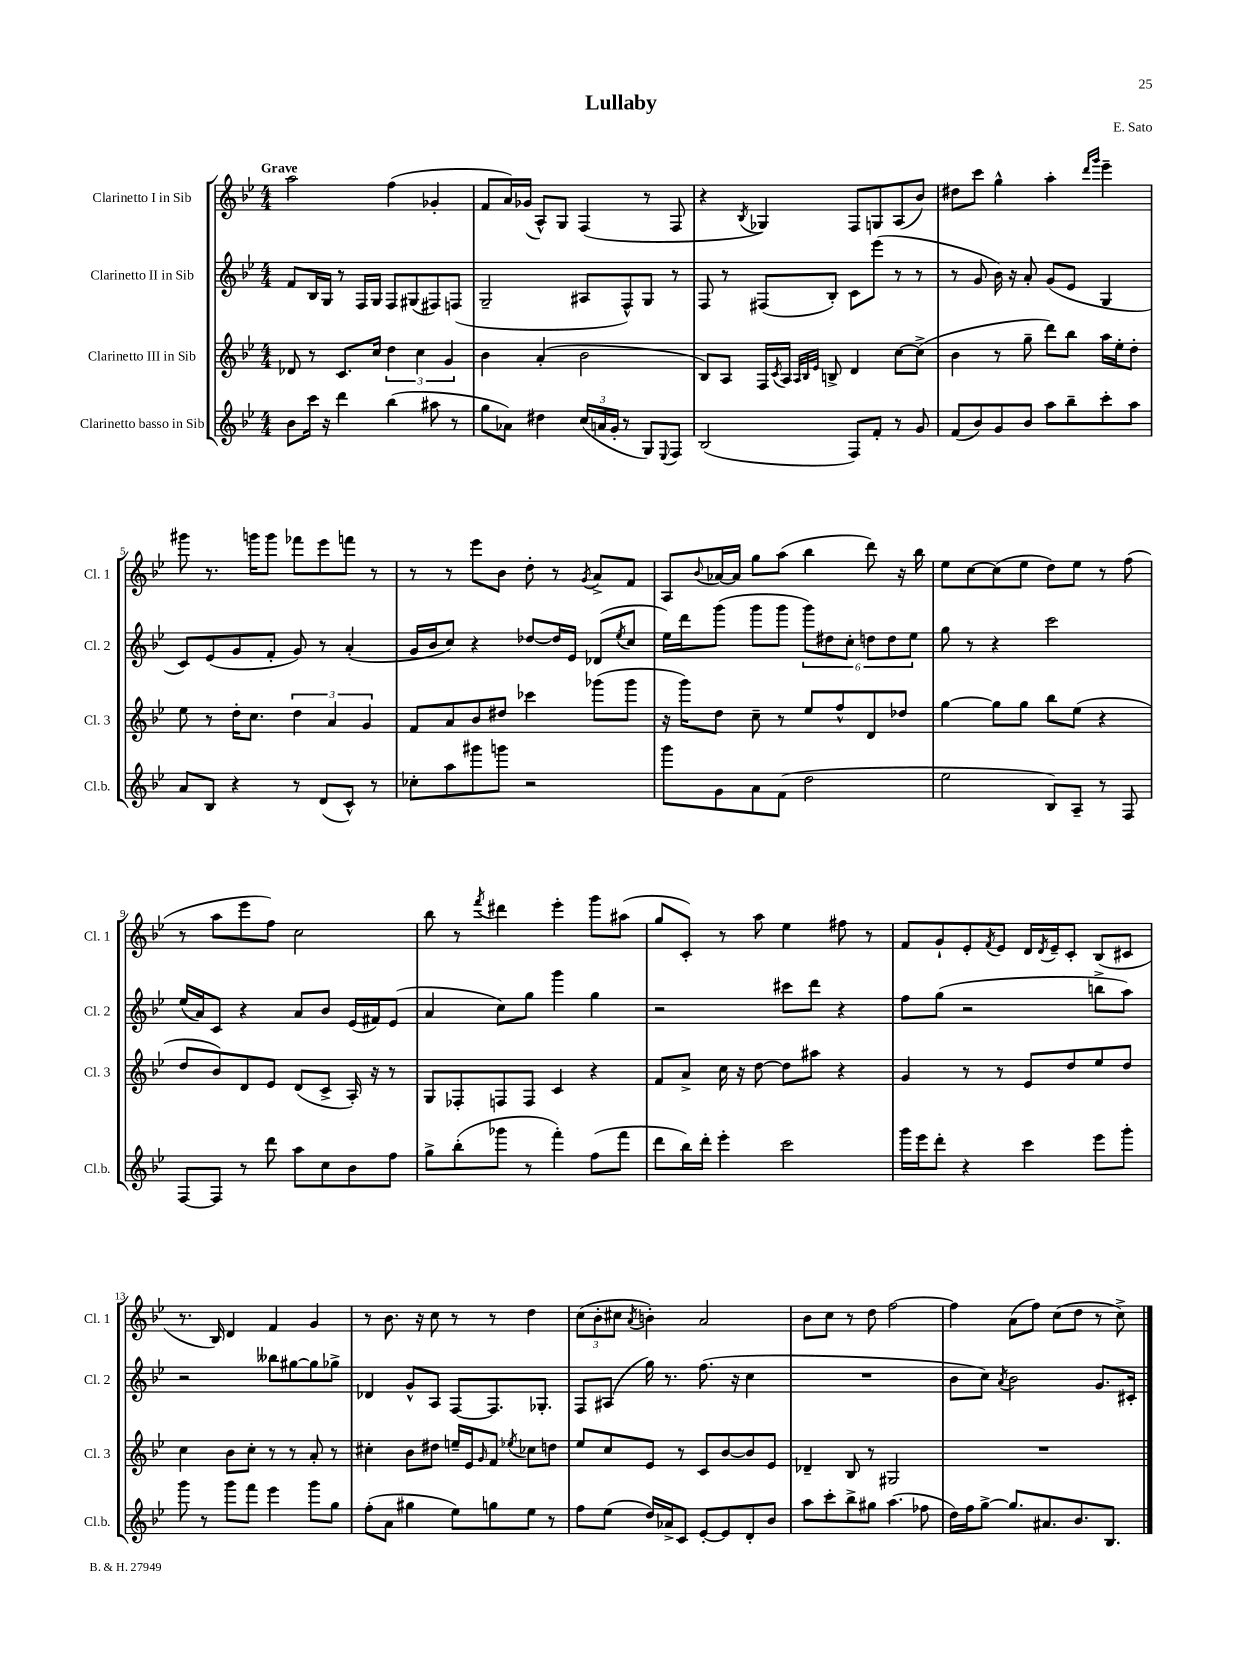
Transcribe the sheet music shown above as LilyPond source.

\header { title = "Lullaby" composer = "E. Sato" }
<<
\new StaffGroup <<
\new Staff = "s0" \with { instrumentName = "Clarinetto I in Sib" shortInstrumentName = "Cl. 1" } {
    \clef treble \key bes \major \numericTimeSignature \time 4/4 \tempo "Grave"
    a''2 f''4( ges'4-. |
    f'8 a'16) ges'16( a8-^) g8 f4( r8 f8 |
    r4 \acciaccatura { bes8 } ges4) f8 g8 a8( bes'8) |
    dis''8 c'''8 g''4-^ a''4-. \grace { d'''16 g'''16 } ees'''4-- |
    gis'''8 r8. g'''16 g'''8 fes'''8 ees'''8 f'''8 r8 |
    r8 r8 ees'''8 bes'8 d''8-. r8 \acciaccatura { g'8 } a'8-> f'8 |
    a8 \appoggiatura { bes'8 } aes'16~ aes'16 g''8 a''8( bes''4 d'''8) r16 bes''16 |
    ees''8 c''8~ c''8( ees''8 d''8) ees''8 r8 f''8( |
    r8 a''8 ees'''8 f''8) c''2 |
    bes''8 r8 \acciaccatura { f'''8 } dis'''4 ees'''4-. g'''8 ais''8( |
    g''8 c'8-.) r8 a''8 ees''4 fis''8 r8 |
    f'8 g'8-! ees'8-. \acciaccatura { f'8 } ees'8 d'16 \acciaccatura { d'8 } ees'16-- c'8-. bes8( cis'8 |
    r8. bes16) d'4 f'4 g'4 |
    r8 bes'8. r16 c''8 r8 r8 d''4 |
    \tuplet 3/2 { c''8( bes'8-. cis''8 } \acciaccatura { a'8 } b'4-.) a'2 |
    bes'8 c''8 r8 d''8 f''2~ |
    f''4 a'8( f''8) c''8( d''8 r8 c''8->) \bar "|." |
}
\new Staff = "s1" \with { instrumentName = "Clarinetto II in Sib" shortInstrumentName = "Cl. 2" } {
    \clef treble \key bes \major \numericTimeSignature \time 4/4
    f'8 bes16 g16 r8 f16 g16 f8 gis8( fis8) f8( |
    g2-- ais8 f8-^) g8 r8 |
    f8 r8 fis8( bes8-.) c'8 ees'''8( r8 r8 |
    r8 g'8 bes'16) r16 a'8-. g'8( ees'8 g4 |
    c'8) ees'8( g'8 f'8-. g'8) r8 a'4-.( |
    g'16 bes'16 c''8) r4 des''8~ des''16 ees'16 des'8( \acciaccatura { ees''8 } c''8 |
    ees''16) d'''16 g'''8( g'''8 g'''8 \tuplet 6/4 { g'''8) dis''8 c''8-. d''8 d''8 ees''8 } |
    g''8 r8 r4 c'''2 |
    ees''16( a'16) c'8 r4 a'8 bes'8 ees'16( fis'16) ees'8( |
    a'4 c''8) g''8 g'''4 g''4 |
    r2 cis'''8 d'''8 r4 |
    f''8 g''8( r2 b''8-> a''8) |
    r2 beses''8 gis''8~ gis''8 ges''8-> |
    des'4 g'8-^ a8 f8~ f8. ges8.-. |
    f8 ais8( g''16) r8. f''8.( r16 c''4 |
    R1 |
    bes'8 c''8) \acciaccatura { a'8 } bes'2 g'8. cis'16-. \bar "|." |
}
\new Staff = "s2" \with { instrumentName = "Clarinetto III in Sib" shortInstrumentName = "Cl. 3" } {
    \clef treble \key bes \major \numericTimeSignature \time 4/4
    des'8 r8 c'8. c''16 \tuplet 3/2 { d''4 c''4 g'4 } |
    bes'4 a'4-.( bes'2 |
    bes8) a8 f16 \acciaccatura { c'8 } a16 \grace { a32 bes32 ees'32 } b8-> d'4 c''8~ c''8->( |
    bes'4 r8 g''8-- d'''8) bes''8 a''16 ees''16-. d''8-. |
    ees''8 r8 d''16-. c''8. \tuplet 3/2 { d''4 a'4 g'4 } |
    f'8 a'8 bes'8 dis''8 ces'''4 ges'''8( ges'''8 |
    r16 g'''16) d''8 c''8-- r8 ees''8 f''8-^ d'8 des''8 |
    g''4~ g''8 g''8 bes''8 ees''8( r4 |
    d''8 bes'8) d'8 ees'8 d'8( c'8-> a16-.) r16 r8 |
    g8 fes8-. f8 f8 c'4 r4 |
    f'8 a'8-> c''16 r16 d''8~ d''8 ais''8 r4 |
    g'4 r8 r8 ees'8 d''8 ees''8 d''8 |
    c''4 bes'8 c''8-. r8 r8 a'8-. r8 |
    cis''4-. bes'8 dis''8 e''16-- ees'16 \grace { g'16 } f'8 \acciaccatura { ees''8 } ces''8 d''8 |
    ees''8 c''8 ees'8 r8 c'8 bes'8~ bes'8 ees'8 |
    des'4-- bes8 r8 gis2 |
    R1 \bar "|." |
}
\new Staff = "s3" \with { instrumentName = "Clarinetto basso in Sib" shortInstrumentName = "Cl.b." } {
    \clef treble \key bes \major \numericTimeSignature \time 4/4
    bes'8 c'''16 r16 d'''4 bes''4( ais''8 r8 |
    g''8 aes'8) dis''4 \tuplet 3/2 { c''16( a'16 g'16-. } r8 g8) \appoggiatura { ees8 } f8 |
    bes2( f8) f'8-. r8 g'8 |
    f'8( bes'8) g'8 bes'8 a''8 bes''8-- c'''8-. a''8 |
    a'8 bes8 r4 r8 d'8( c'8-^) r8 |
    ces''8-. a''8 gis'''8 g'''8 r2 |
    g'''8 g'8 a'8 f'8( d''2 |
    ees''2 bes8) a8-- r8 f8 |
    f8~ f8 r8 d'''8 a''8 c''8 bes'8 f''8 |
    g''8-> bes''8-.( ges'''8 r8 f'''4-.) f''8( f'''8 |
    d'''8 bes''16) d'''16-. ees'''4-. c'''2 |
    g'''16 ees'''16 d'''8-. r4 c'''4 ees'''8 g'''8-. |
    g'''8 r8 g'''8 f'''8 ees'''4 g'''8 g''8 |
    f''8-.( a'8 gis''4 ees''8) g''8 ees''8 r8 |
    f''8 ees''8( d''16) aes'16-> c'8 ees'8~-. ees'8 d'8-. bes'8 |
    a''8 c'''8-. bes''8-> gis''8 a''4.( fes''8 |
    d''16) f''16 g''8~-> g''8. ais'8. bes'8. bes8. \bar "|." |
}
>>
>>
